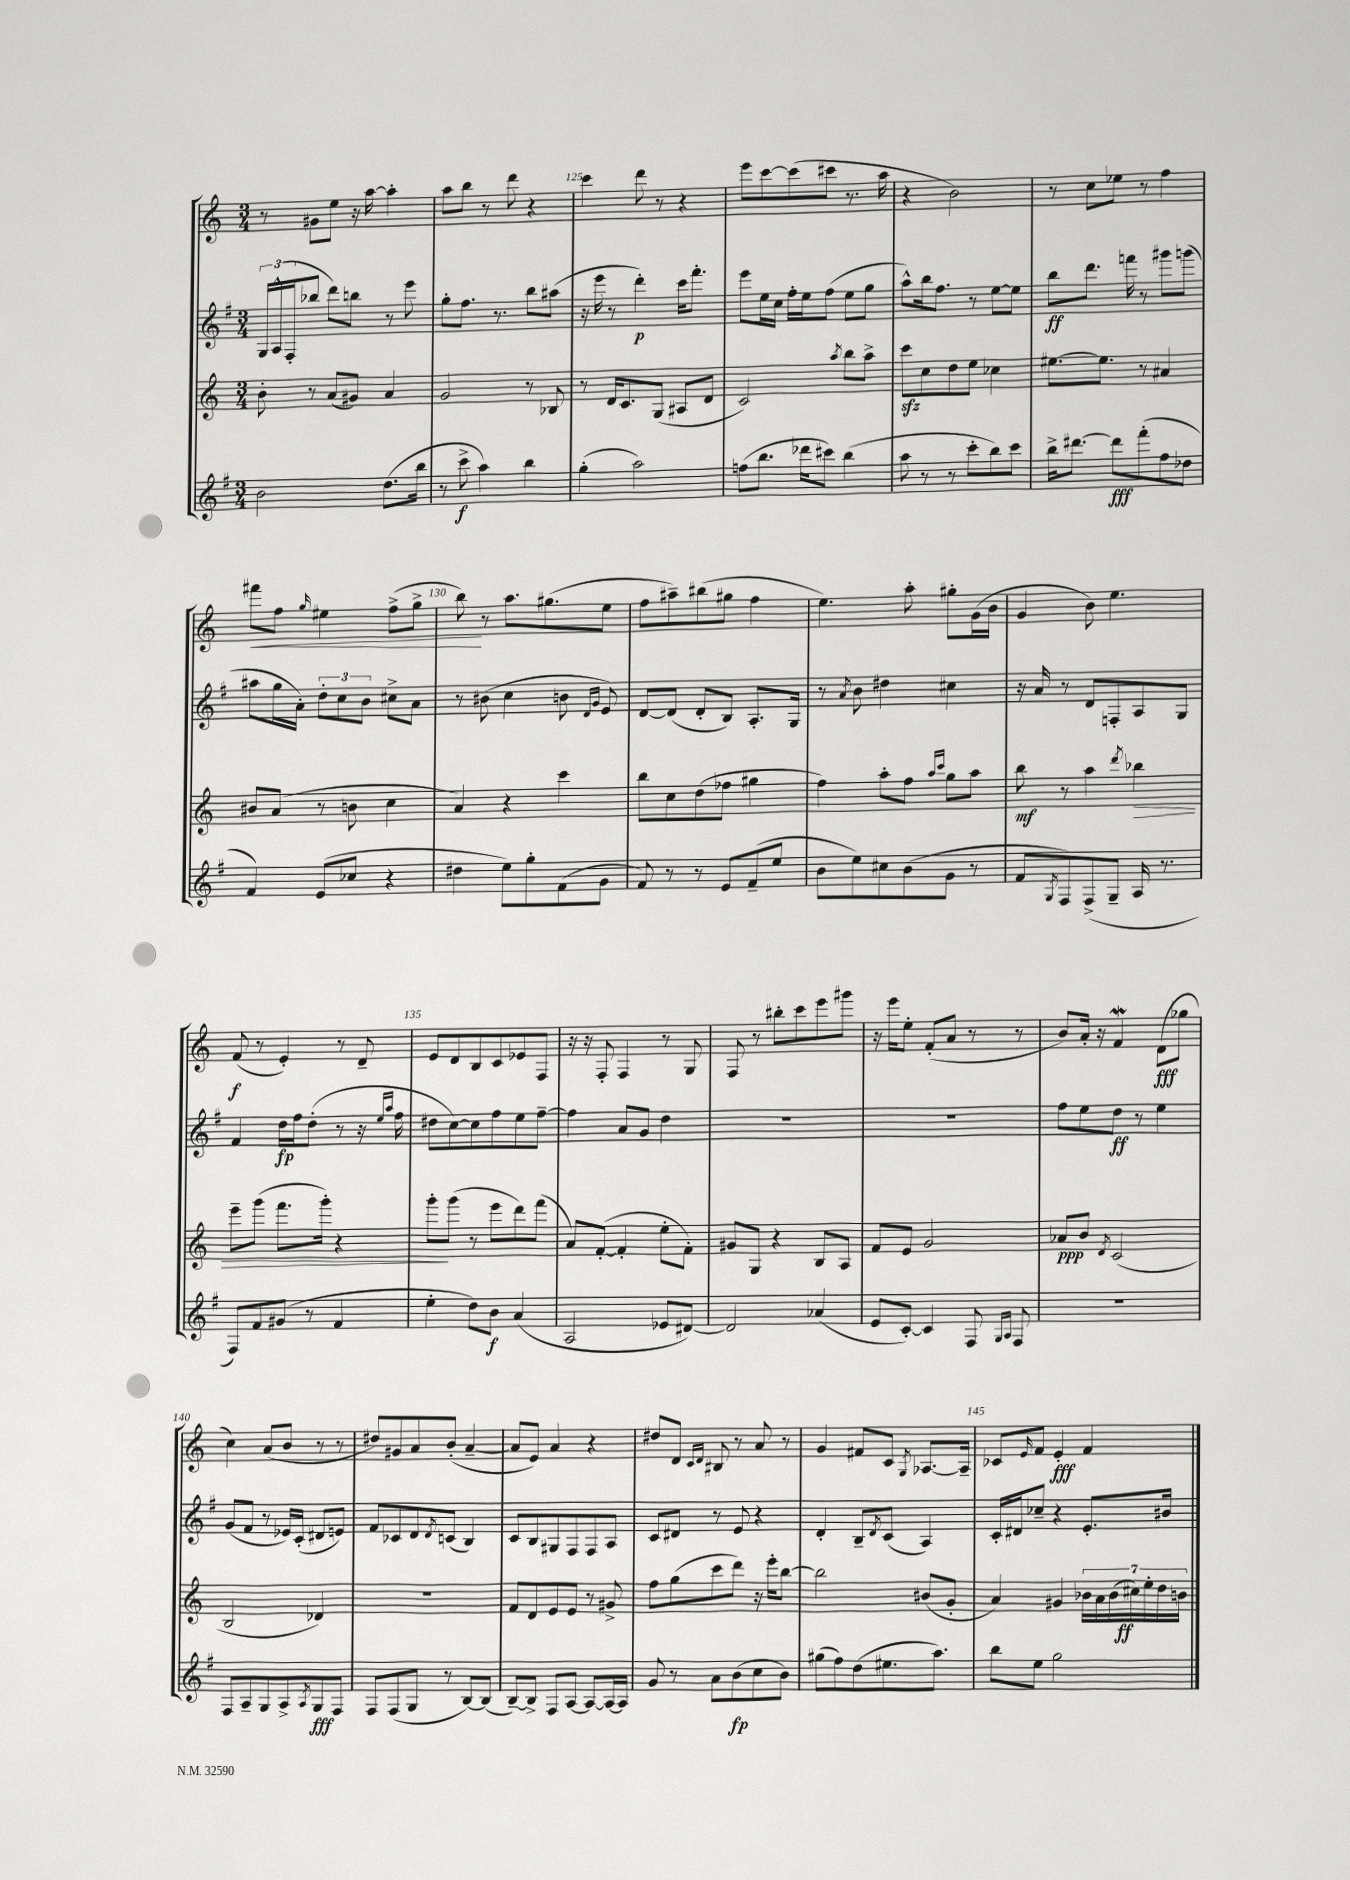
<<
\new StaffGroup <<
\new Staff = "s0" {
    \clef treble \key c \major \numericTimeSignature \time 3/4
    r8 gis'8 e''8 r16 a''16~ a''4-. |
    a''8 b''8 r8 d'''8 r4 |
    c'''4 d'''8 r8 r4 |
    e'''8 c'''8~ c'''8( cis'''8 r8. a''16 |
    r4 b'2) |
    r8 c''8 ees''8 r8 f''4 |
    fis'''8\< f''8 \grace { g''16 } eis''4 f''8->( g''8-> |
    b''8\!) r8 a''8. gis''8.( e''8 |
    f''8 ais''8--) bis''8( gis''8 f''4 |
    e''4.) a''8-. gis''8-. g'16( b'16 |
    g'4 b'8) e''4. |
    f'8\f( r8 e'4-.) r8 d'8-- |
    e'8 d'8 b8 c'8 ees'8 f8 |
    r16 r16 f8-. f4 r8 g8 |
    f8 r8 bis''8-. c'''8 e'''8 gis'''8 |
    r16 e'''16 e''8-. f'8-.( a'8 r8 r8 |
    b'8) a'16-. r16 f'4\mordent d'8\fff( ges''8 |
    c''4) a'8( b'8 r8 r8 |
    dis''8) gis'8 a'8 b'8-.( a'4~-- |
    a'8 e'8) a'4 r4 |
    dis''8 d'8 \grace { c'16 d'16 } bis8 r8 a'8 r8 |
    g'4 fis'8 c'8 \acciaccatura { g8 } aes8.~ aes16-- |
    ces'8 \grace { e'16 } f'8 e'4-.\fff f'4 \bar "|." |
}
\new Staff = "s1" {
    \clef treble \key g \major \numericTimeSignature \time 3/4
    \tuplet 3/2 { g16 a16-^( fis16-. } bes''8 d'''8) b''8 r8 e'''8 |
    g''8-. fis''8. r8. b''8 ais''8( |
    r16 e'''16 r8 d'''4-.\p) c'''16 fis'''8.-. |
    e'''8 e''16 c''16 fis''16-. e''16 fis''8( e''8 g''8 |
    a''8-^) b''16 fis''8. r8 e''8~ e''8 |
    b''8\ff d'''8. f'''16 r8 gis'''8 g'''8( |
    ais''8 g''16 a'16-.) \tuplet 3/2 { d''8-. c''8 b'8 } cis''8-> a'8 |
    r8 bis'8( c''4 b'8 \grace { d'16 g'16 } e'8) |
    d'8~ d'8( d'8-. b8) a8.-. g16 |
    r8 \acciaccatura { a'8 } b'8 dis''4 cis''4 |
    r16 a'16 r8 d'8 f8-. a8 g8 |
    fis'4 d''16\fp fis''16 d''8-.( r8 r16 \grace { e''16 a''16 } fis''16 |
    dis''8 c''8~) c''8 fis''8 e''8 fis''8~-- |
    fis''4 a'8 g'8 d''4 |
    R2. |
    R2. |
    fis''8 e''8 d''8\ff r8 e''4 |
    g'8( fis'8 r8 ees'16) c'16-.( dis'8 e'8) |
    fis'8 ces'8 d'8 \acciaccatura { d'8 } c'8( b4) |
    c'8 b8 gis8 fis8 fis8 a8 |
    c'8 dis'8 r8 e'8 r4 |
    d'4-. b8-- \acciaccatura { d'8 } c'8( a4) |
    c'16-. dis'16 ces''8-- r4 e'8.-. bis'16 \bar "|." |
}
\new Staff = "s2" {
    \clef treble \key c \major \numericTimeSignature \time 3/4
    b'8-. r8 a'8( gis'8) a'4 |
    g'2 r8 bes8 |
    r8 d'16 c'8. g8( ais8 d'8 |
    c'2) \acciaccatura { a''8 } b''8 a''8-> |
    c'''8\sfz c''8 d''8 e''8 ces''4 |
    eis''8.~ eis''8. r8 ais'4 |
    bis'8 a'8( r8 b'8 c''4 |
    a'4) r4 c'''4 |
    b''8 c''8 d''8( fes''8 gis''4 |
    f''4) a''8-. f''8 \grace { a''16 c'''16 } g''8 a''8 |
    b''8\mf r8 a''4 \acciaccatura { d'''8 } bes''4\> |
    e'''8-- g'''8( f'''8. g'''16-.) r4 |
    g'''8-.\! g'''8( r8 e'''8 d'''8) f'''8( |
    a'8) f'8~-.( f'4-. e''8-. f'8-.) |
    gis'8 g8 r4 b8 a8 |
    f'8 e'8 g'2 |
    aes'8\ppp b'8 \acciaccatura { d'8 } c'2( |
    b2 des'4) |
    R2. |
    f'8 d'8 e'8 e'8 r8 gis'8-> |
    f''8 g''8( c'''8 d'''8) r16 e'''16-. b''8~ |
    b''2 bis'8( g'8-. |
    a'4) gis'4 \tuplet 7/4 { bes'16 a'16 bes'16( cis''16\ff) e''16-. d''16 b'16 } \bar "|." |
}
\new Staff = "s3" {
    \clef treble \key g \major \numericTimeSignature \time 3/4
    b'2 d''8.( b''16 |
    r8 c'''8->\f a''4) b''4 |
    g''4-.( a''2) |
    f''8( b''8. des'''16 cis'''8) b''4( |
    a''8 r8 r8 c'''8-. b''8) c'''8 |
    b''16-> dis'''8.~ dis'''8\fff fis'''8-.( fis''8 des''8 |
    fis'4) e'8( ces''8 r4 |
    dis''4 e''8) g''8-. fis'8( g'8 |
    fis'8) r8 r8 e'8 fis'8--( e''8 |
    b'8 e''8) cis''8 b'8( g'8 r8 |
    fis'8 \acciaccatura { g8 } fis8) fis8->( g8-- a16 r8. |
    fis8) fis'8 gis'8( r8 fis'4 |
    e''4-. d''8) b'8\f a'4( |
    a2 ees'8 dis'8~) |
    dis'2 aes'4( |
    e'8 c'8~-.) c'4 fis8 \grace { g16 a16 } fis8 |
    R2. |
    fis8 a8-- g8 a8-> \acciaccatura { a8 } g8\fff fis8 |
    fis8 fis8( g8 r8 b8~) b8( |
    b8~--) b8-> fis8 a8~ a8~ a16~ a16 |
    g'8 r8 a'8 b'8\fp( c''8 b'8) |
    gis''8( fis''8) d''8( eis''8. a''8.) |
    b''8 e''8 g''2 \bar "|." |
}
>>
>>
\layout { \context { \Score currentBarNumber = #123 \override BarNumber.break-visibility = ##(#f #t #t) barNumberVisibility = #(every-nth-bar-number-visible 5) } }
